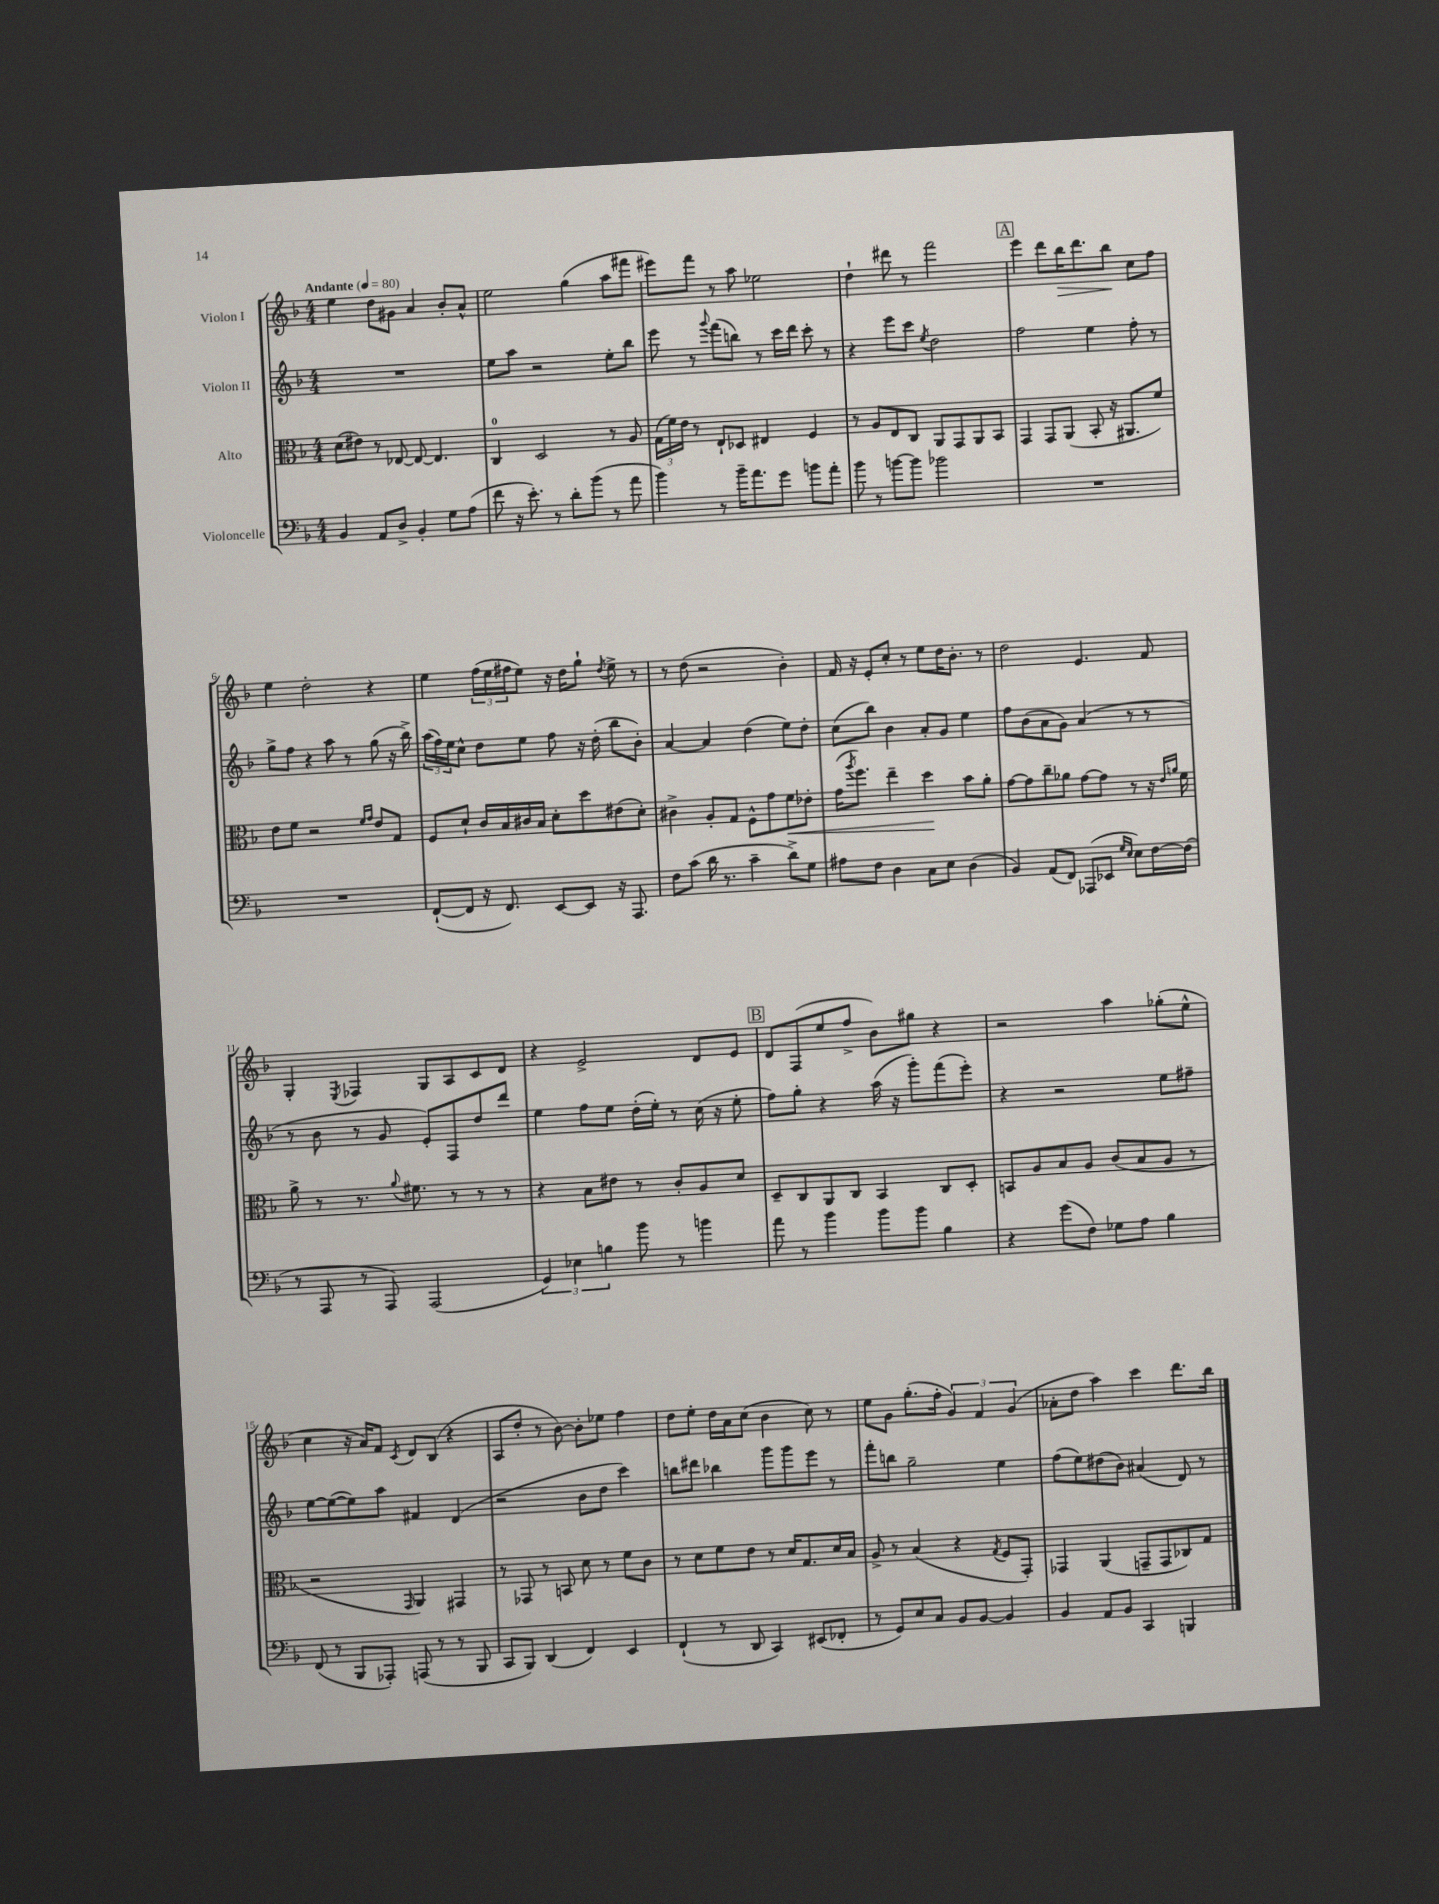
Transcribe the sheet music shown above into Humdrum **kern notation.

**kern	**kern	**dynam	**kern	**kern	**dynam
*part4	*part3	*part3	*part2	*part1	*part1
*staff4	*staff3	*staff3	*staff2	*staff1	*staff1
*I"Violoncelle	*I"Alto	*	*I"Violon II	*I"Violon I	*
*clefF4	*clefC3	*	*clefG2	*clefG2	*
*k[b-]	*k[b-]	*	*k[b-]	*k[b-]	*
*M4/4	*M4/4	*	*M4/4	*M4/4	*
*MM80	*MM80	*	*MM80	*MM80	*
=1	=1	=1	=1	=1	=1
!	!	!	!	!LO:TX:a:B:t=Andante	!
4BB-/	(8d\L	.	1r	4ee\	.
.	8e#X\J)	.	.	.	.
8AA/L	8r	.	.	8dd\L	.
8D^/J	[8E-X/	.	.	8g#X\J	.
4BB-'/	8E-/_	.	.	4a/	.
.	4.E-/]	.	.	.	.
8G\L	.	.	.	8b-'/L	.
(8A\J	.	.	.	8a^^/J	.
=2	=2	=2	=2	=2	=2
8f\	4C/	.	8ee\L	2ee\	.
16r	.	.	8aa\J	.	.
8.e'\)	.	.	.	.	.
.	2D/	.	2r	.	.
8r	.	.	.	.	.
8d'\L	.	.	.	(4gg\	.
(8b-\J	.	.	.	.	.
8r	8r	.	8ee'\L	8aa\L	.
8a\	8A/	.	8bb-\J	8fff#X\J	.
=3	=3	=3	=3	=3	=3
4b-\)	(24G\LL	.	8eee\	8eee#X\L)	.
.	24f\)	.	.	.	.
.	24e\JJ	.	.	.	.
.	8r	.	8r	8fff\J	.
.	.	.	8qqggg/	.	.
8r	8E`/L	.	(8fff\L	8r	.
16b-~\KL	8D-X/J	.	8bbn\J)	8aa\	.
8.a\	.	.	.	.	.
.	4E#X/	.	8r	2ee-X\	.
8g\J	.	.	16ccc\LL	.	.
.	.	.	16ddd\JJ	.	.
8bn\L	4F/	.	8ccc'\	.	.
8a'\J	.	.	8r	.	.
=4	=4	=4	=4	=4	=4
8b-\	8r	.	4r	4dd`\	.
8r	8A/L	.	.	.	.
[8bn\L	8E/	.	8eee\L	8ddd#X\	.
8b\J]	8C/J	.	8ccc\J	8r	.
.	.	.	8qee/	.	.
2b-X\	8AA/L	.	2dd\	2fff\	.
.	8GG/	.	.	.	.
.	8AA/	.	.	.	.
.	8BB-/J	.	.	.	.
!!LO:REH:place=s1:t=A
=5	=5	=5	=5	=5	=5
1r	4GG/	.	2ff\	4eee\	.
.	8GG/L	.	.	8ddd\L	.
!	!	!	!	!	!LO:HP:b
.	(8AA/J	.	.	16bb-\K	>
.	.	.	.	8.ddd\	.
.	8BB-'/	.	4ee\	.	.
.	16r	.	.	8bb-\J	.
.	8.AA#X/L	.	.	.	.
.	.	.	8ff'\	8cc\L	]
.	8f/J)	.	8r	8ff\J	.
!!LO:LB:g=z
=6	=6	=6	=6	=6	=6
1r	8e\L	.	8gg^\L	4ee\	.
.	8f\J	.	8ff\J	.	.
.	2r	.	4r	2dd'\	.
.	.	.	8aa\	.	.
.	.	.	8r	.	.
.	16qqf/LL	.	.	.	.
.	16qqg/JJ	.	.	.	.
.	8e/L	.	(8gg\	4r	.
.	8G/J	.	16r	.	.
.	.	.	16bb-^\)	.	.
=7	=7	=7	=7	=7	=7
([8FF`/L	8F/L	.	(24aa\LL	4ee\	.
.	.	.	24ff\)	.	.
.	.	.	24ee\J	.	.
8FF/J]	8d`/J	.	8cc^^\J	.	.
16r	16c/LL	.	8dd\L	(24ff\LL	.
.	.	.	.	24ee\	.
8.FF/)	16B-/	.	.	.	.
.	.	.	.	24ff#X\J	.
.	16c#X/	.	8ee\J	8ee\J)	.
.	16B-/JJ	.	.	.	.
[8EE/L	8d'\L	.	8ff\	16r	.
.	.	.	.	16dd\KL	.
8EE/J]	8dd\	.	16r	8gg`\J	.
.	.	.	(16dd'\	.	.
.	.	.	.	8qdd/	.
16r	(8e#X\	.	8bb-\L	8ee^\	.
8.AAA/	.	.	.	.	.
.	8d'\J)	.	8b-'\J)	8r	.
=8	=8	=8	=8	=8	=8
8F\L	4c#X^\	.	[4a/	8r	.
(8c\J	.	.	.	(8dd\	.
16d\	8A'/L	.	4a/]	2r	.
8.r	.	.	.	.	.
.	8G/J	.	.	.	.
4c~\	8F^^\L	.	(4dd\	.	.
.	8g\	.	.	.	.
!	!	!LO:HP:b	!	!	!
8d^\L)	8f\	<	8ee\L)	4b-'\)	.
8G\J	8e-X'\J	.	8dd'\J	.	.
=9	=9	=9	=9	=9	=9
8A#X\L	(16g\KL	.	(8cc\L	16f/	.
.	8qaa/	.	.	.	.
.	8.ff\J)	.	.	16r	.
8F\J	.	.	8bb-\J)	8e'/L	.
4D\	4ee~\	.	4b-\	8cc'/J	.
.	.	.	.	8r	.
8C\L	4dd\	.	8a'/L	8ee\L	.
8E\J	.	.	8g/J	16dd\K	.
.	.	.	.	8.b-'\J	.
(4D\	8b-\L	[	4ee\	.	.
.	8a'\J	.	.	8r	.
=10	=10	=10	=10	=10	=10
4BB-/)	[8g\L	.	8ff\L	2dd\	.
.	8g\]	.	(8b-\	.	.
(8AA/L	8cc~\	.	8a\	.	.
8FF/J)	8a-X\J	.	8g\J)	.	.
(8AAA-X/L	[8g\L	.	(4a/	4.e/	.
8EE-X/J	8g\J]	.	.	.	.
16qqG/LL	.	.	.	.	.
16qqE/JJ	.	.	.	.	.
8E\L)	8r	.	8r	.	.
[16F\L	16r	.	8r	8f/	.
.	16qqe/LL	.	.	.	.
.	16qqan/JJ	.	.	.	.
(16F\JJ]	16f\	.	.	.	.
!!LO:LB:g=z
=11	=11	=11	=11	=11	=11
8r	8a^\	.	8r	4G'/	.
8AAA/	8r	.	8b-\	.	.
.	.	.	.	8qE/	.
8r	8.r	.	8r	4F-X/	.
8AAA/)	.	.	8g/	.	.
.	8qqa/	.	.	.	.
.	8.f#X\	.	.	.	.
(2AAA/	.	.	8e'/L)	8G/L	.
.	8r	.	8F/	8A/	.
.	8r	.	8dd/	8c/	.
.	8r	.	8ddd/J	8d/J	.
=12	=12	=12	=12	=12	=12
6GG/)	4r	.	4ee\	4r	.
6E-X\	.	.	.	.	.
.	8B-\L	.	8ff\L	2e^/	.
6Bn\	.	.	.	.	.
.	8e#X\J	.	8ee\J	.	.
8b-\	8r	.	(16dd'\LL	.	.
.	.	.	16ee'\JJ)	.	.
8r	8c'/L	.	8r	.	.
4bn\	8A/	.	(16cc\	8d/L	.
.	.	.	16r	.	.
.	8d/J	.	8ee'\	8e/J	.
!!LO:REH:place=s1:t=B
=13	=13	=13	=13	=13	=13
8a\	8D~/L	.	8ff\L)	8d/L	.
8r	8C/	.	8gg'\J	(8F/	.
4b-\	8AA/	.	4r	8ee/	.
.	8C/J	.	.	8ff^/J	.
8b-\L	4BB-/	.	(16aa\	8b-\L)	.
.	.	.	16r	.	.
8b-\J	.	.	8ggg'\L)	8gg#X\J	.
4B-\	8C/L	.	(8fff\	4r	.
.	8D'/J	.	8eee'\J)	.	.
=14	=14	=14	=14	=14	=14
4r	8BBn/L	.	4r	2r	.
.	8A/	.	.	.	.
(8g\L	8B-/	.	2r	.	.
8F\J)	8A/J	.	.	.	.
8G-X\L	(8c/L	.	.	4aa\	.
8A\J	8B-/	.	.	.	.
4B-\	8A/J	.	8ee\L	(8gg-X'\L	.
.	8r	.	8ff#X~\J	8ee^^\J	.
!!LO:LB:g=z
=15	=15	=15	=15	=15	=15
(8FF/	2r	.	[8ee\L	4cc\	.
8r	.	.	(8ee\_	.	.
8BBB-/L	.	.	8ee\])	16r	.
.	.	.	.	16a/KL)	.
8AAA-X'/J)	.	.	8aa\J	8f/J	.
.	16qqGG/	.	.	8qc/	.
(8AAAn/	4AA/)	.	4f#X/	8d/L	.
8r	.	.	.	(8B-/J	.
8r	4GG#X/	.	(4d/	4r	.
8BBB-/	.	.	.	.	.
=16	=16	=16	=16	=16	=16
8CC/L	8r	.	2r	8A/L	.
8BBB-/J)	8GG-X/	.	.	8dd'/J	.
(4DD/	8r	.	.	8r	.
.	8BBn/	.	.	[8b-\)	.
4FF/)	8d\	.	8b-\L	8b-'\L]	.
.	8r	.	8dd\J	8ee-X\J	.
4EE/	8f\L	.	4ccc\)	4ff\	.
.	8c\J	.	.	.	.
=17	=17	=17	=17	=17	=17
(4FF`/	8r	.	8bbn\L	8dd\L	.
.	8d\L	.	8ddd#X\J	8ee'\J	.
8r	8f\	.	4bb-X\	16dd\LL	.
.	.	.	.	16a\J	.
8DD/	8e\J	.	.	(8cc\J	.
4CC/)	8r	.	8ggg\L	4b-\	.
.	16d/KL	.	8ggg\	.	.
.	8.G/	.	.	.	.
(8EE#X/L	.	.	8eee\J	8cc\)	.
8FF-X'/J	16d/L	.	8r	8r	.
.	16B-/JJ	.	.	.	.
=18	=18	=18	=18	=18	=18
8r	8A^/	.	8fff'\L	8ee\L	.
8GG/L)	8r	.	8bbn\J	8g\J	.
8E/	(4B-/	.	2gg~\	(8.gg'\L	.
8C/J	.	.	.	.	.
.	.	.	.	16ff'\Jk	.
8BB-/L	4r	.	.	6g/)	.
[8BB-/J	.	.	.	.	.
.	.	.	.	6f/	.
.	8qG/	.	.	.	.
4BB-/]	8F/L	.	4ee\	.	.
.	.	.	.	(6g/	.
.	8GG'/J)	.	.	.	.
=19	=19	=19	=19	=19	=19
4BB-/	4GG-X/	.	(8ff\L	8a-X'\L	.
.	.	.	8ee\)	8dd\J	.
8AA/L	(4AA/	.	(8dd#X\	4aa\)	.
8BB-/J	.	.	8b-\J)	.	.
4CC/	8GGn~/L	.	(4a#X/	4ccc\	.
.	8GG/	.	.	.	.
4BBBn/	8C-X/)	.	8d/)	8.ddd\L	.
.	8G/J	.	8r	.	.
.	.	.	.	16bb-\Jk	.
==	==	==	==	==	==
*-	*-	*-	*-	*-	*-
